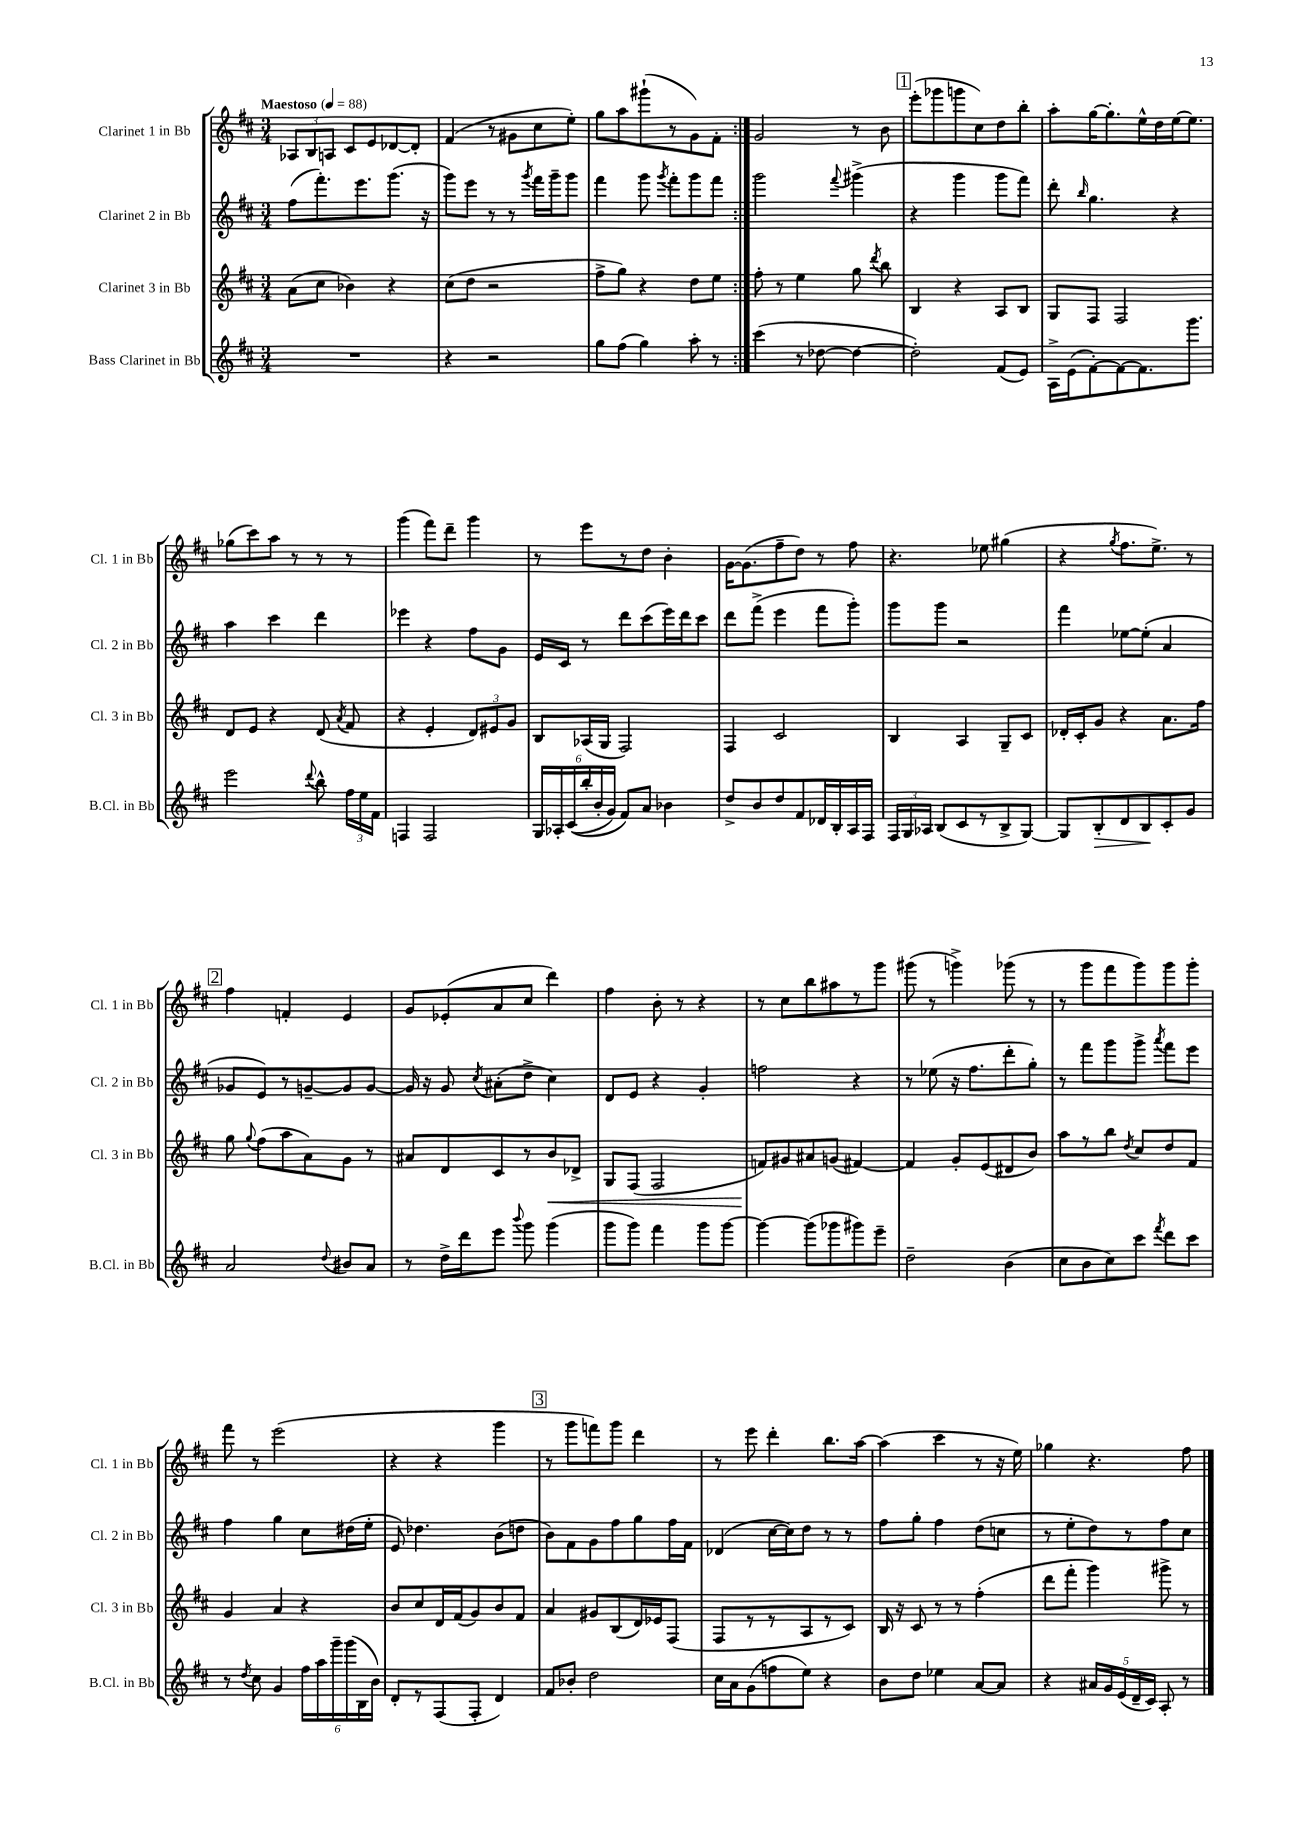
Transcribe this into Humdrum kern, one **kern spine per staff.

**kern	**kern	**kern	**kern
*staff4	*staff3	*staff2	*staff1
*clefG2	*clefG2	*clefG2	*clefG2
*k[f#c#]	*k[f#c#]	*k[f#c#]	*k[f#c#]
*M3/4	*M3/4	*M3/4	*M3/4
*MM88	*MM88	*MM88	*MM88
2.r	(8a	(8ff#	12A-
.	.	.	12B
.	8cc#	8.fff#')	.
.	.	.	12A
.	4b-)	.	8c#
.	.	8.eee	.
.	.	.	8e
.	4r	(8.ggg	[8d-
.	.	.	8d-']
.	.	16r	.
=	=	=	=
4r	(8cc#	8ggg)	(4f#
.	8dd	8eee	.
2r	2r	8r	8r
.	.	8r	8g#
.	.	8qggg	.
.	.	16fff#	8cc#
.	.	16ggg~	.
.	.	8ggg	8ee')
=	=	=	=
8gg	8ff#^	4fff#	8gg
(8ff#	8gg)	.	8aa
4gg)	4r	8ggg	(8ggg#`
.	.	8qggg	.
.	.	8fff#'	8r
8aa'	8dd	8ggg	8g)
8r	8ee	8fff#	8f#'
=:|!	=:|!	=:|!	=:|!
(4ccc#	8ff#'	2ggg	2g
.	8r	.	.
8r	4ee	.	.
[8dd-	.	.	.
.	.	8qqfff#	.
4dd-_	8gg	(4ggg#^	8r
.	8qddd	.	.
.	8bb	.	8b
=	=	=	=
2dd-'])	4B	4r	(8eee'
.	.	.	8ggg-
.	4r	4ggg	8ggg
.	.	.	8cc#)
(8f#	8A	8ggg	8dd
8e)	8B	8fff#)	8bb'
=	=	=	=
16A^	8G	8ddd'	8aa'
(16e	.	.	.
.	.	16qqbb	.
[8f#')	8F#	4.gg	[16gg
.	.	.	8.gg']
8f#_	2F#	.	.
8.f#]	.	.	16ee^^
.	.	.	16dd
.	.	4r	[16ee
8.ggg	.	.	8.ee]
=	=	=	=
2eee	8d	4aa	(8gg-
.	8e	.	8ccc#)
.	4r	4ccc#	8aa
.	.	.	8r
8qqddd	.	.	.
8bb^^	(8d	4ddd	8r
.	8qa	.	.
24ff#	8f#	.	8r
24ee	.	.	.
24f#	.	.	.
=	=	=	=
4F	4r	4eee-	(4ggg
2F	4e'	4r	8fff#)
.	.	.	8ddd~
.	12d)	8ff#	4ggg
.	12e#	.	.
.	.	8g	.
.	12g	.	.
=	=	=	=
24G	8B	16e	8r
24A-'	.	.	.
.	.	16c#	.
&((24c#	.	.	.
24bb'	(16A-	8r	8eee
24b'	.	.	.
.	16G	.	.
24g)	.	.	.
8f#&)	2F#)	8ddd	8r
8a	.	(8ccc#	8dd
4b-	.	16eee)	4b'
.	.	16ddd	.
.	.	8ccc#	.
=	=	=	=
8dd^	4F#	8ddd	[16g
.	.	.	(8.g]
8b	.	(8fff#^	.
8dd	2c#	4eee	8ff#~
8f#	.	.	8dd)
16d-	.	8fff#	8r
16B'	.	.	.
16A	.	8ggg')	8ff#
16F#	.	.	.
=	=	=	=
24F#	4B	8ggg	4.r
24G	.	.	.
24A-	.	.	.
(8B	.	8ggg	.
8c#	4A	2r	.
8r	.	.	8ee-
8B^	8G~	.	(4gg#
[8G)	8c#	.	.
=	=	=	=
8G]	16d-'	4fff#	4r
.	16c#'	.	.
8B'	8g	.	.
.	.	.	8qgg
8d	4r	[8ee-	8.ff#
8B	.	(8ee-']	.
.	.	.	8.ee^)
8c#'	8.a	4a	.
8g	.	.	8r
.	16ff#	.	.
=	=	=	=
2a	8gg	8g-	4ff#
.	8qqgg	.	.
.	(8ff#	8e)	.
.	8aa	8r	4f'
.	8a)	[8g~	.
8qqdd	.	.	.
8b#	8g	8g]	4e
8a	8r	[8g	.
=	=	=	=
8r	8a#	16g]	8g
.	.	16r	.
16dd^	8d	8g	(8e-'
16ddd	.	.	.
.	.	8qcc#	.
8eee	8c#	(8a#'	8a
8qqbbb	.	.	.
8ggg	8r	8dd^	8cc#
(4ggg	8b	4cc#)	4ddd)
.	8d-^	.	.
=	=	=	=
8ggg	8G	8d	4ff#
8ggg)	(8F#	8e	.
4fff#	2F#	4r	8b'
.	.	.	8r
8ggg	.	4g'	4r
[8ggg	.	.	.
=	=	=	=
4ggg_	8f)	2ff	8r
.	8g#	.	8cc#
(8ggg]	8a#	.	8bb
8ggg-	(8g	.	8aa#
8ggg#)	[4f#)	4r	8r
8eee~	.	.	8ggg
=	=	=	=
2dd~	4f#]	8r	(8ggg#
.	.	(8ee-	8r
.	8g'	16r	4ggg^)
.	.	8.ff#	.
.	(8e	.	.
(4b	8d#	8ddd'	(8ggg-
.	8b)	8gg')	8r
=	=	=	=
8cc#	8aa	8r	8r
8b	8r	8fff#	8ggg
8cc#)	8bb	8ggg	8fff#
.	8qdd	.	.
8ccc#	8cc#	8ggg^	8ggg)
8qfff#	.	8qaaa	.
8ddd	8dd	8fff#	8ggg
8ccc#	8f#	8eee	8ggg'
=	=	=	=
8r	4g	4ff#	8fff#
8qdd	.	.	.
8cc#	.	.	8r
4g	4a	4gg	(2eee
24ff#	4r	8cc#	.
24aa	.	.	.
24ggg~	.	.	.
(24ggg	.	(16dd#	.
24B	.	.	.
.	.	16ee'	.
24b)	.	.	.
=	=	=	=
8d'	8b	8e)	4r
8r	8cc#	4.dd-	.
(8F#	16d	.	4r
.	(16f#	.	.
8F#'	8g)	.	.
4d)	8b	(8b	4ggg
.	8f#	8dd	.
=	=	=	=
8f#	4a	8b)	8r
8b-'	.	8f#	8ggg
2dd	8g#	8g	8fff)
.	(8B	8ff#	8ggg
.	16d)	8gg	4ddd
.	16e-	.	.
.	(8F#	16ff#	.
.	.	16f#	.
=	=	=	=
16cc#	8F#	(4d-	8r
16a	.	.	.
(8g	8r	.	8eee
8ff	8r	[16cc#	4ddd'
.	.	16cc#])	.
8ee)	8A	8dd	.
4r	8r	8r	8.bb
.	8c#)	8r	.
.	.	.	[16aa
=	=	=	=
8b	16B	8ff#	(4aa]
.	16r	.	.
8dd	8c#	8gg'	.
4ee-	8r	4ff#	4ccc#
.	8r	.	.
[8a	(4ff#'	(8dd	8r
8a]	.	8cc	16r
.	.	.	16ee)
=	=	=	=
4r	8ddd	8r	4gg-
.	8fff#'	8ee'	.
20a#	4ggg)	8dd)	4.r
20g	.	.	.
(20e	.	.	.
.	.	8r	.
20d~	.	.	.
20c#)	.	.	.
8A'	8ggg#^	8ff#	.
8r	8r	8cc#	8ff#
==	==	==	==
*-	*-	*-	*-
